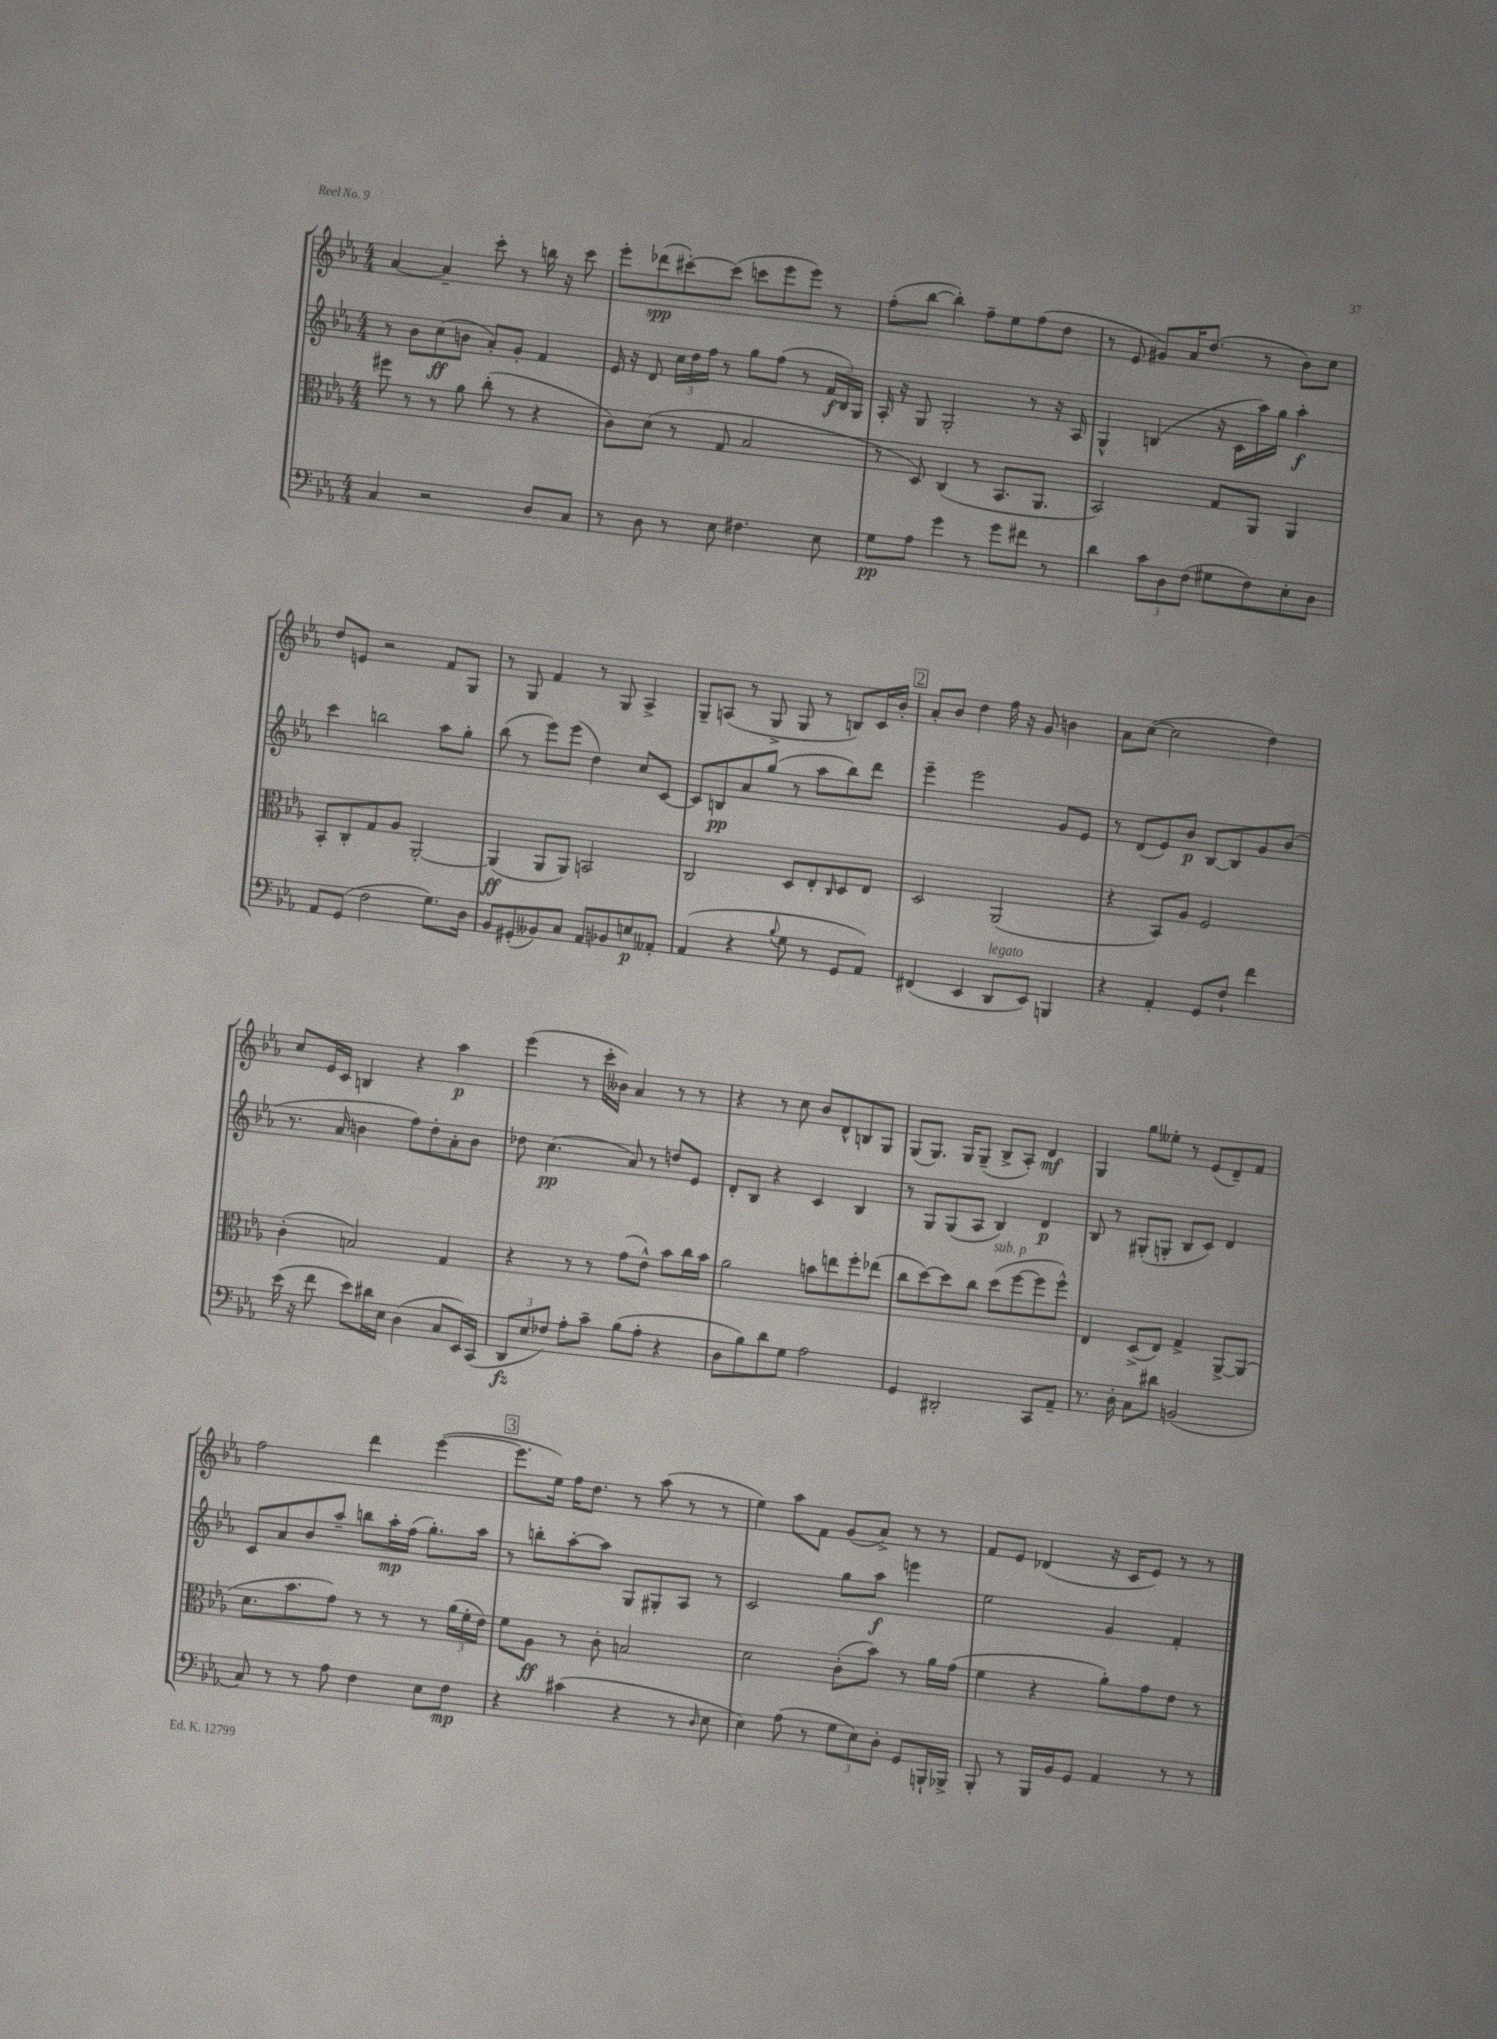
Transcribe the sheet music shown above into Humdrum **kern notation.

**kern	**dynam	**kern	**dynam	**kern	**dynam	**kern	**dynam
*part4	*part4	*part3	*part3	*part2	*part2	*part1	*part1
*staff4	*staff4	*staff3	*staff3	*staff2	*staff2	*staff1	*staff1
*clefF4	*	*clefC3	*	*clefG2	*	*clefG2	*
*k[b-e-a-]	*	*k[b-e-a-]	*	*k[b-e-a-]	*	*k[b-e-a-]	*
*M4/4	*	*M4/4	*	*M4/4	*	*M4/4	*
=135	=135	=135	=135	=135	=135	=135	=135
4C/	.	8ff#X\	.	8r	.	[4a-/	.
.	.	8r	.	8b-\L	.	.	.
2r	.	8r	.	(8cc\	ff	4a-~/]	.
.	.	8a-\	.	8bn\J	.	.	.
.	.	(8cc'\	.	8a-'/L)	.	8ccc'\	.
.	.	8r	.	8g'/J	.	8r	.
8D/L	.	4r	.	4f/	.	16bbn\	.
.	.	.	.	.	.	16r	.
8C/J	.	.	.	.	.	8ccc\	.
=136	=136	=136	=136	=136	=136	=136	=136
8r	.	8c\L)	.	16e-/	.	8eee-'\L	.
.	.	.	.	16r	.	.	.
8D\	.	(8d\J	.	8d/	.	(8ddd-X\	spp
8r	.	8r	.	24cc\LL	.	[8ccc#X'\)	.
.	.	.	.	24dd\	.	.	.
.	.	.	.	24ff\JJ	.	.	.
8E-\	.	8G/	.	8r	.	(8ccc#\J]	.
4.F#X\	.	2B-/	.	8gg\L	.	8cccn\L	.
.	.	.	.	(8ff\J	.	8eee-\	.
.	.	.	.	8r	.	8eee-\J)	.
8E-\	.	.	.	24f/LL	f	8r	.
.	.	.	.	24B-/)	.	.	.
.	.	.	.	24G/JJ	.	.	.
=137	=137	=137	=137	=137	=137	=137	=137
8G\L	pp	8r	.	16A-'/	.	(8ff'\L	.
.	.	.	.	16r	.	.	.
8A-\J	.	8D/)	.	8G/	.	[8bb-\J	.
4g\	.	(4C/	.	2G'/	.	4bb-'\])	.
8r	.	8r	.	.	.	8ff~\L	.
8g\L	.	8.BB-/L	.	.	.	8ee-\	.
8f#X\J	.	.	.	8r	.	(8ff\	.
.	.	8.AA-/J	.	.	.	.	.
8r	.	.	.	16r	.	8dd\J	.
.	.	.	.	16A-/	.	.	.
=138	=138	=138	=138	=138	=138	=138	=138
4d\	.	2BB-/)	.	4G^^/	.	8r	.
.	.	.	.	.	.	8e-/	.
12c\L	.	.	.	(4Bn/	.	8g#X/L)	.
12D\	.	.	.	.	.	.	.
.	.	.	.	.	.	16a-/K	.
(12F\J	.	.	.	.	.	.	.
.	.	.	.	.	.	(8.dd/J	.
8G#X\L	.	8G/L	.	16r	.	.	.
.	.	.	.	16c\LL	.	.	.
8F\)	.	8AA-/J	.	16aa-\)	.	8r	.
.	.	.	.	16gg\JJ	.	.	.
8E-'\	.	4AA-/	.	4aa-'\	f	8b-\L)	.
8D\J	.	.	.	.	.	8cc\J	.
!!LO:LB:g=z
=139	=139	=139	=139	=139	=139	=139	=139
8AA-/L	.	8BB-'/L	.	4ccc\	.	8dd/L	.
(8GG/J	.	8C'/	.	.	.	8en/J	.
2F\	.	8G/	.	2bbn\	.	2r	.
.	.	8A-/J	.	.	.	.	.
.	.	[2AA-'/	.	.	.	.	.
8.G\L)	.	.	.	8aa-\L	.	8f/L	.
.	.	.	.	8gg'\J	.	8G/J	.
16D\Jk	.	.	.	.	.	.	.
=140	=140	=140	=140	=140	=140	=140	=140
8BB-/L	.	(4AA-/]	ff	(8bb-\	.	8r	.
(8GG#X'/	.	.	.	8r	.	8G/	.
8BB--X/)	.	8AA-/L	.	8eee-\L)	.	4f/	.
8C/J	.	8AA-/J)	.	(8eee-\J	.	.	.
8AA-/L	.	2BBn/	.	4dd\)	.	8r	.
8BB-X/	.	.	.	.	.	8G/	.
8En/	p	.	.	8cc/L	.	4A-^/	.
8AA--X'/J	.	.	.	[8c/J	.	.	.
=141	=141	=141	=141	=141	=141	=141	=141
(4AA-/	.	2C/	.	8c/L]	.	8G~/L	.
.	.	.	.	8Bn/	pp	(8An/J	.
4r	.	.	.	8a-/	.	8r	.
.	.	.	.	(8gg/J	.	8G^/	.
8qqB-/	.	.	.	.	.	.	.
8G\	.	8D/L	.	8r	.	8G/	.
8r	.	8E-'/	.	8aa-\L	.	8r	.
.	.	16qqC/	.	.	.	.	.
8GG/L	.	8D/	.	8bb-\)	.	8Bn/L)	.
8AA-/J)	.	8E-/J	.	8ddd\J	.	16c/L	.
.	.	.	.	.	.	16b-'/JJ	.
!!LO:REH:place=s1:t=2
=142	=142	=142	=142	=142	=142	=142	=142
(4FF#X/	.	2D/	.	4eee-~\	.	8a-'/L	.
.	.	.	.	.	.	8b-/J	.
4EE-/	.	.	.	2eee-\	.	4dd\	.
!LO:TX:a:i:t=legato	!	!	!	!	!	!	!
8DD/L	.	(2AA-/	.	.	.	16ff\	.
.	.	.	.	.	.	16r	.
8EE-/J)	.	.	.	.	.	8g/	.
4BBBn/	.	.	.	8g/L	.	4bn\	.
.	.	.	.	8e-/J	.	.	.
=143	=143	=143	=143	=143	=143	=143	=143
4r	.	4r	.	8r	.	8a-\L	.
.	.	.	.	(8d/L	.	([8cc\J	.
4AA-'/	.	8BB-/L)	.	8e-/)	.	2cc\]	.
.	.	8A-/J	.	8b-/J	p	.	.
8GG/L	.	2F/	.	[8B-/L	.	.	.
8F`/J	.	.	.	8B-/]	.	.	.
4f\	.	.	.	8g/	.	4dd\)	.
.	.	.	.	(8b-/J	.	.	.
!!LO:LB:g=z
=144	=144	=144	=144	=144	=144	=144	=144
(16e-\	.	(4c'\	.	8.r	.	8cc/L	.
16r	.	.	.	.	.	.	.
8f\	.	.	.	.	.	16e-/L	.
.	.	.	.	16a-/	.	16c/JJ	.
8e-\L)	.	2Bn/)	.	4bn\	.	4Bn/	.
16d#X\L	.	.	.	.	.	.	.
16E-\JJ	.	.	.	.	.	.	.
(4D\	.	.	.	8ff\L)	.	4r	.
.	.	.	.	8dd'\	.	.	.
8C/L	.	4G/	.	8a-'\	.	4aa-\	p
16EE-/L)	.	.	.	8b\J	.	.	.
(16CC/JJ	.	.	.	.	.	.	.
=145	=145	=145	=145	=145	=145	=145	=145
12DD/L	fz	4r	.	8dd-X\	.	(4eee-\	.
12E-/	.	.	.	.	.	.	.
.	.	.	.	(4.cc\	pp	.	.
12F-X/J)	.	.	.	.	.	.	.
8A-'\L	.	8r	.	.	.	8r	.
8c~\J	.	8r	.	.	.	16ccc'\LL	.
.	.	.	.	.	.	16b--X\JJ)	.
(8B-\L	.	(8g\L	.	8a-/)	.	4a-/	.
8A-'\J	.	8e-^^\J)	.	8r	.	.	.
4r	.	8b-\L	.	8ddn/L	.	8r	.
.	.	16cc\L	.	8e-/J	.	8r	.
.	.	16b-\JJ	.	.	.	.	.
=146	=146	=146	=146	=146	=146	=146	=146
8D\L	.	2a-\	.	8d'/L	.	4r	.
8B-\)	.	.	.	8B-/J	.	.	.
8d\	.	.	.	4r	.	8r	.
8G\J	.	.	.	.	.	8cc\	.
2A-\	.	8bn\L	.	4c/	.	8b-/L	.
.	.	8een\	.	.	.	8d^^/	.
.	.	8ff'\	.	4B-/	.	8Bn/	.
.	.	(8ee-X\J	.	.	.	8G/J	.
=147	=147	=147	=147	=147	=147	=147	=147
4GG/	.	8cc\L	.	8r	.	(8G/L	.
.	.	[8dd\)	.	8G/L	.	8.G/J)	.
2DD#X'/	.	8dd\]	.	(8G/	.	.	.
.	.	.	.	.	.	16G/KL	.
.	.	8cc\J	.	8A-/J	.	(8G~/J	.
!	!	!LO:TX:a:i:t=sub. p	!	!	!	!	!
.	.	(8dd\L	.	4B-/)	.	8B-^/L	.
.	.	[8ff\	.	.	.	8A-'/J)	.
8CC/L	.	8ff\]	.	4d/	p	4d/	mf
8AA-~/J	.	8ff^^\J)	.	.	.	.	.
=148	=148	=148	=148	=148	=148	=148	=148
8.r	.	4E-/	.	8B-/	.	4G/	.
.	.	.	.	8r	.	.	.
16D'\	.	.	.	.	.	.	.
8C\L	.	(8D^/L	.	(8G#X'/L	.	8gg\L	.
8d#X\J	.	8E-/J)	.	8Gn'/J	.	8ee--X'\J	.
(2BBn/	.	4G^/	.	8B-/L	.	8r	.
.	.	.	.	8c/J)	.	(8e-/L	.
.	.	[8AA-^/L	.	4d/	.	8d~/)	.
.	.	(8AA-/J]	.	.	.	8f/J	.
!!LO:LB:g=z
=149	=149	=149	=149	=149	=149	=149	=149
8C/)	.	8.d\L	.	8c/L	.	2ff\	.
8r	.	.	.	8a-/	.	.	.
.	.	8.b-\	.	.	.	.	.
8r	.	.	.	8b-/	.	.	.
8A-\	.	8g\J)	.	8aa-~/J	.	.	.
4F\	.	8r	.	8bbn\L	.	4ddd\	.
.	.	8r	.	16aa-'\L	mp	.	.
.	.	.	.	(16ff\JJ	.	.	.
8E-\L	.	8r	.	8.gg'\L)	.	([4eee-\	.
8F\J	mp	(24a-\LL	.	.	.	.	.
.	.	24f'\	.	.	.	.	.
.	.	.	.	16aa-\Jk	.	.	.
.	.	24e-\JJ)	.	.	.	.	.
!!LO:REH:place=s1:t=3
=150	=150	=150	=150	=150	=150	=150	=150
4r	.	8f\L	.	8r	.	8.eee-\L]	.
.	.	8A-\J	ff	8bbn'\L	.	.	.
.	.	.	.	.	.	16ee-\Jk)	.
(4c#X\	.	8r	.	[8aa-'\	.	16ff\KL	.
.	.	.	.	.	.	8.dd\J	.
.	.	8c'\	.	8aa-\J]	.	.	.
4r	.	2Bn/	.	8G/L	.	8r	.
.	.	.	.	8G#X'/	.	(8aa-\	.
8r	.	.	.	8A-/J	.	8r	.
16qqD/	.	.	.	.	.	.	.
8E-\	.	.	.	8r	.	8r	.
=151	=151	=151	=151	=151	=151	=151	=151
4E-\)	.	2d\	.	2c/	.	4ee-\)	.
(8A-\	.	.	.	.	.	8aa-\L	.
8r	.	.	.	.	.	8f\J	.
12G\L	.	(8c'\L	.	8gg\L	.	(8g/L	.
12E-\)	.	.	.	.	.	.	.
.	.	8b-\J)	.	8aa-\J	f	8a-^/J)	.
12D'\J	.	.	.	.	.	.	.
8GG/L	.	8r	.	4eeen\	.	8r	.
16BBBn`/L	.	16a-\LL	.	.	.	8r	.
16BBB-X^/JJ	.	(16g\JJ	.	.	.	.	.
=152	=152	=152	=152	=152	=152	=152	=152
8BBB-'/	.	4f\	.	2ee-\	.	8f/L	.
8r	.	.	.	.	.	8e-/J	.
16BBB-/LL	.	4r	.	.	.	(4d-X/	.
16BB-/J	.	.	.	.	.	.	.
8GG/J	.	.	.	.	.	.	.
4AA-/	.	8a-'\L)	.	4g/	.	16r	.
.	.	.	.	.	.	16c/KL	.
.	.	8g\	.	.	.	8e-/J)	.
8r	.	8e-\J	.	4f'/	.	8r	.
8r	.	8r	.	.	.	8r	.
==	==	==	==	==	==	==	==
*-	*-	*-	*-	*-	*-	*-	*-
